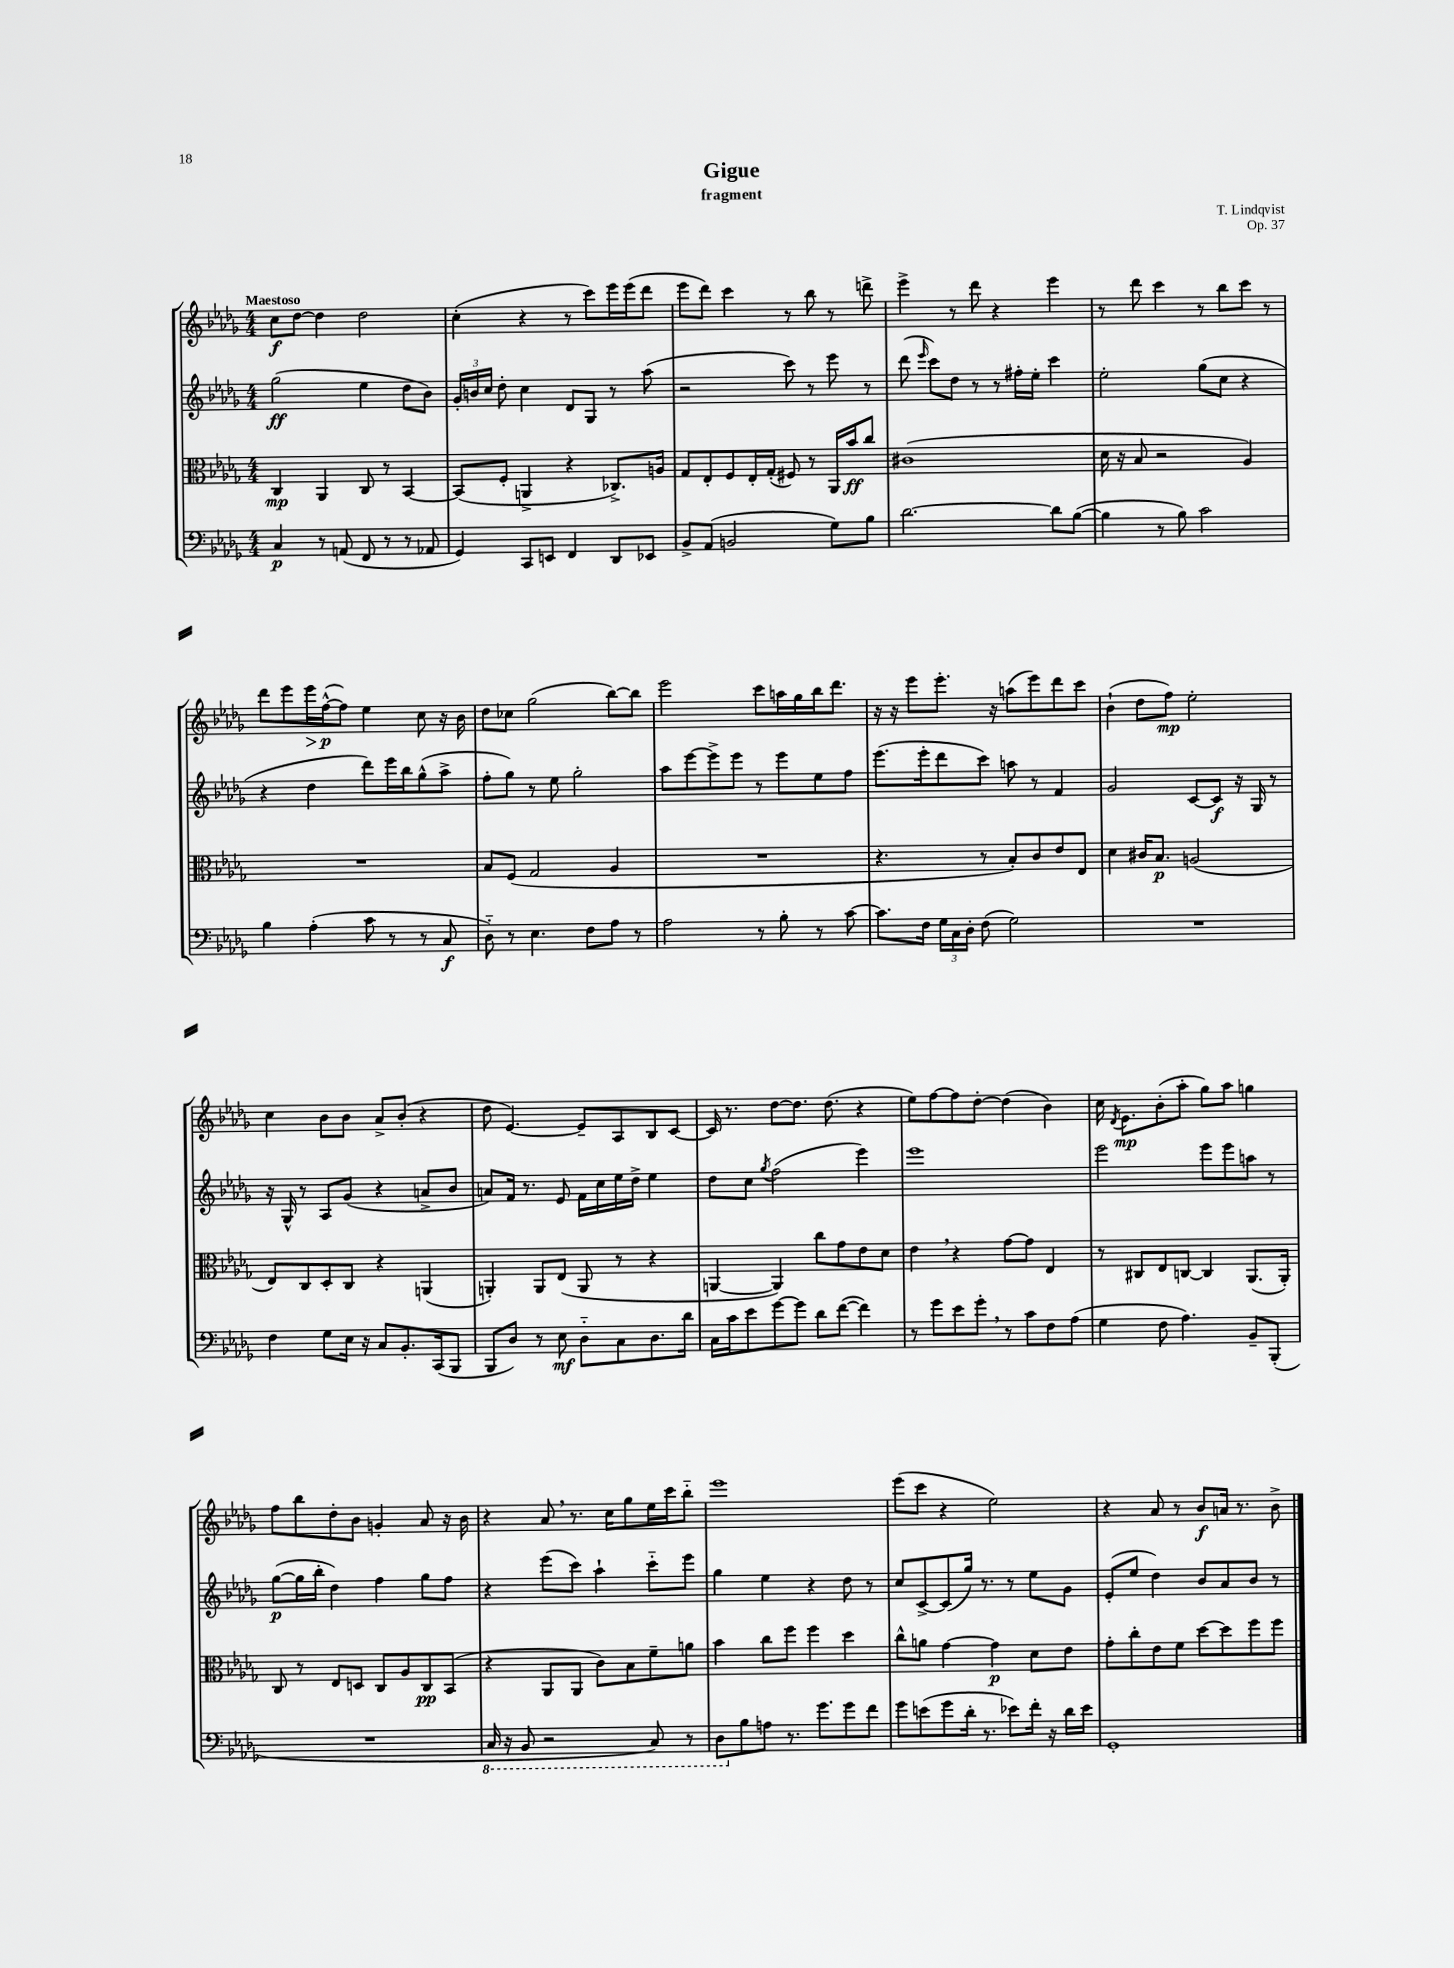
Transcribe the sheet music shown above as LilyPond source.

\header { title = "Gigue" composer = "T. Lindqvist" subtitle = "fragment" opus = "Op. 37" }
<<
\new StaffGroup <<
\new Staff = "s0" {
    \clef treble \key des \major \numericTimeSignature \time 4/4 \tempo "Maestoso"
    \autoBeamOff c''8[\f des''8]~ des''4 des''2 |
    c''4-.( r4 r8 c'''8[) ees'''16 ees'''16( des'''8] |
    ees'''8[ des'''8]) c'''4 r8 bes''8 r8 d'''8-> |
    ees'''4-> r8 des'''8 r4 ees'''4 |
    r8 des'''8 c'''4 r8 bes''8[ c'''8] r8 |
    des'''8[ ees'''8 ees'''16\> f''16~-^\p\!( f''8]) ees''4 c''8 r16 bes'16 |
    des''8[ ces''8] ges''2( bes''8[~) bes''8] |
    ees'''2 c'''8[ a''16 ges''16 bes''16 des'''8.] |
    r16 r16 ees'''8[ ees'''8.]-. r16 a''8[( ees'''8) des'''8 c'''8] |
    bes'4-!( des''8[ f''8]\mp) ees''2-. |
    c''4 bes'8[ bes'8] aes'8[-> bes'8]-.( r4 |
    des''8 ees'4.~) ees'8[-- aes8 bes8 c'8]~ |
    c'16 r8. des''8[~ des''8.] des''8.( r4 |
    ees''8[) f''8~ f''8 des''8]~-. des''4( bes'4) |
    c''16 \acciaccatura { des'8 } ees'8.[\mp bes'8-.( aes''8]-. ges''8[) aes''8] g''4 |
    f''8[ bes''8 des''8-. bes'8] g'4-. aes'8 r16 bes'16 |
    r4 aes'8 \breathe r8. c''16[ ges''8 ees''16 c'''16 bes''8]-_ |
    ees'''1 |
    ees'''8[( c'''8] r4 ees''2) |
    r4 aes'8 r8 bes'8[\f a'16] r8. bes'8-> \bar "|." |
}
\new Staff = "s1" {
    \clef treble \key des \major \numericTimeSignature \time 4/4
    \autoBeamOff ges''2\ff( ees''4 des''8[ bes'8]) |
    \tuplet 3/2 { ges'16[-. b'16 c''16] } des''8-. c''4 des'8[ ges8] r8 aes''8( |
    r2 c'''8) r8 ees'''8 r8 |
    des'''8( \grace { ees'''16 } c'''8[) des''8] r8 r8 fis''16[-. ees''16]-. c'''4 |
    ees''2-. ges''8[( c''8] r4 |
    r4 des''4 des'''8[) ees'''16 bes''16 ges''8-^( aes''8]-> |
    f''8[-. ges''8]) r8 ees''8 ges''2-. |
    aes''8[ ees'''8~ ees'''8-> ees'''8] r8 ees'''8[ ees''8 f''8] |
    ees'''8.[( ees'''16-. des'''8 c'''8]) a''8 r8 f'4 |
    ges'2 c'8[~ c'8]\f r16 ges16 r8 |
    r16 ges16-^ r8 aes8[ ges'8]( r4 a'8[-> bes'8] |
    a'8[) f'16] r8. ees'8 f'16[ c''16 ees''16 des''16]-> ees''4 |
    des''8[ c''8] \acciaccatura { ges''8 } f''2( ees'''4) |
    ees'''1 |
    ees'''2 ees'''8[ ees'''8 a''8] r8 |
    ges''8[~\p( ges''16 bes''16]-. des''4) f''4 ges''8[ f''8] |
    r4 ees'''8[( c'''8]) aes''4-! c'''8[-_ ees'''8] |
    ges''4 ees''4 r4 des''8 r8 |
    c''8[ c'8~-> c'8( ges''16]) r8. r8 ees''8[ ges'8] |
    ees'8[-.( ees''8] des''4) bes'8[ aes'8 bes'8] r8 \bar "|." |
}
\new Staff = "s2" {
    \clef alto \key des \major \numericTimeSignature \time 4/4
    \autoBeamOff c4\mp aes,4 c8 r8 bes,4~ |
    bes,8[( f8]-. a,4-> r4 ces8.[->) a16] |
    ges8[ ees8-. f8 ees16-. ges16]-.( fis8) r8 aes,16[ bes'16\ff c''8] |
    cis'1( |
    des'16 r16 bes8 r2 aes4) |
    R1 |
    bes8[ f8]( ges2 aes4 |
    R1 |
    r4. r8 bes8[-.) c'8 ees'8 ees8] |
    des'4 cis'16[ bes8.]\p a2( |
    ees8[) c8 des8-. c8] r4 a,4( |
    a,4-.) a,8[ ees8]( a,8 r8 r4 |
    a,4~ a,4) c''8[ ges'8 ees'8 des'8] |
    ees'4 \breathe r4 ges'8[~ ges'8] ees4 |
    r8 cis8[ ees8 c8]~ c4 aes,8.[( aes,16]-.) |
    c8 r8 ees8[ d8] c8[ aes8 c8\pp bes,8]( |
    r4 aes,8[ aes,8] c'8[) bes8 f'8-- a'8] |
    bes'4 c''8[ f''8] f''4 des''4 |
    c''8[-^ a'8] ges'4~ ges'4\p des'8[ ees'8] |
    ges'8[-. c''8-. ees'8 f'8] des''8[~ des''8 f''8 f''8] \bar "|." |
}
\new Staff = "s3" {
    \clef bass \key des \major \numericTimeSignature \time 4/4
    \autoBeamOff c4\p r8 a,8( f,8 r8 r8 aes,8 |
    ges,4) c,8[ e,8] f,4 des,8[ ees,8] |
    bes,8[-> aes,8]( b,2 ges8[) bes8] |
    des'2.~ des'8[ bes8]~( |
    bes4 r8 bes8) c'2 |
    bes4 aes4-.( c'8 r8 r8 c8\f |
    des8-_) r8 ees4. f8[ aes8] r8 |
    aes2 r8 bes8-. r8 c'8~ |
    c'8.[ f16] \tuplet 3/2 { ges16[ c16 des16]-. } f8( ges2) |
    R1 |
    f4 ges8[ ees16] r16 c8[ bes,8.-. c,16( bes,,8] |
    bes,,8[ des8]) r8 ees8\mf des8[-_ c8 des8. des'16] |
    c16[ c'16 ees'8 ges'8~ ges'8] des'8[ f'8]~( f'4) |
    r8 ges'8[ ees'8 ges'8]-. \breathe r8 c'8[ f8 aes8]( |
    ges4 f8 aes4.) bes,8[-- bes,,8]-.( |
    R1 |
    \ottava #-1 c,16 r16 bes,,8 r2 c,8) r8 |
    des,8[ \ottava #0 bes8 a8] r8. ges'8.[ ges'8 f'8] |
    ges'8[ e'8( ges'8 des'16]-. r8. ees'8[) f'16]-. r16 des'16[ ees'16] |
    ges,1-. \bar "|." |
}
>>
>>
\layout { \context { \Score \remove "Bar_number_engraver" } }
